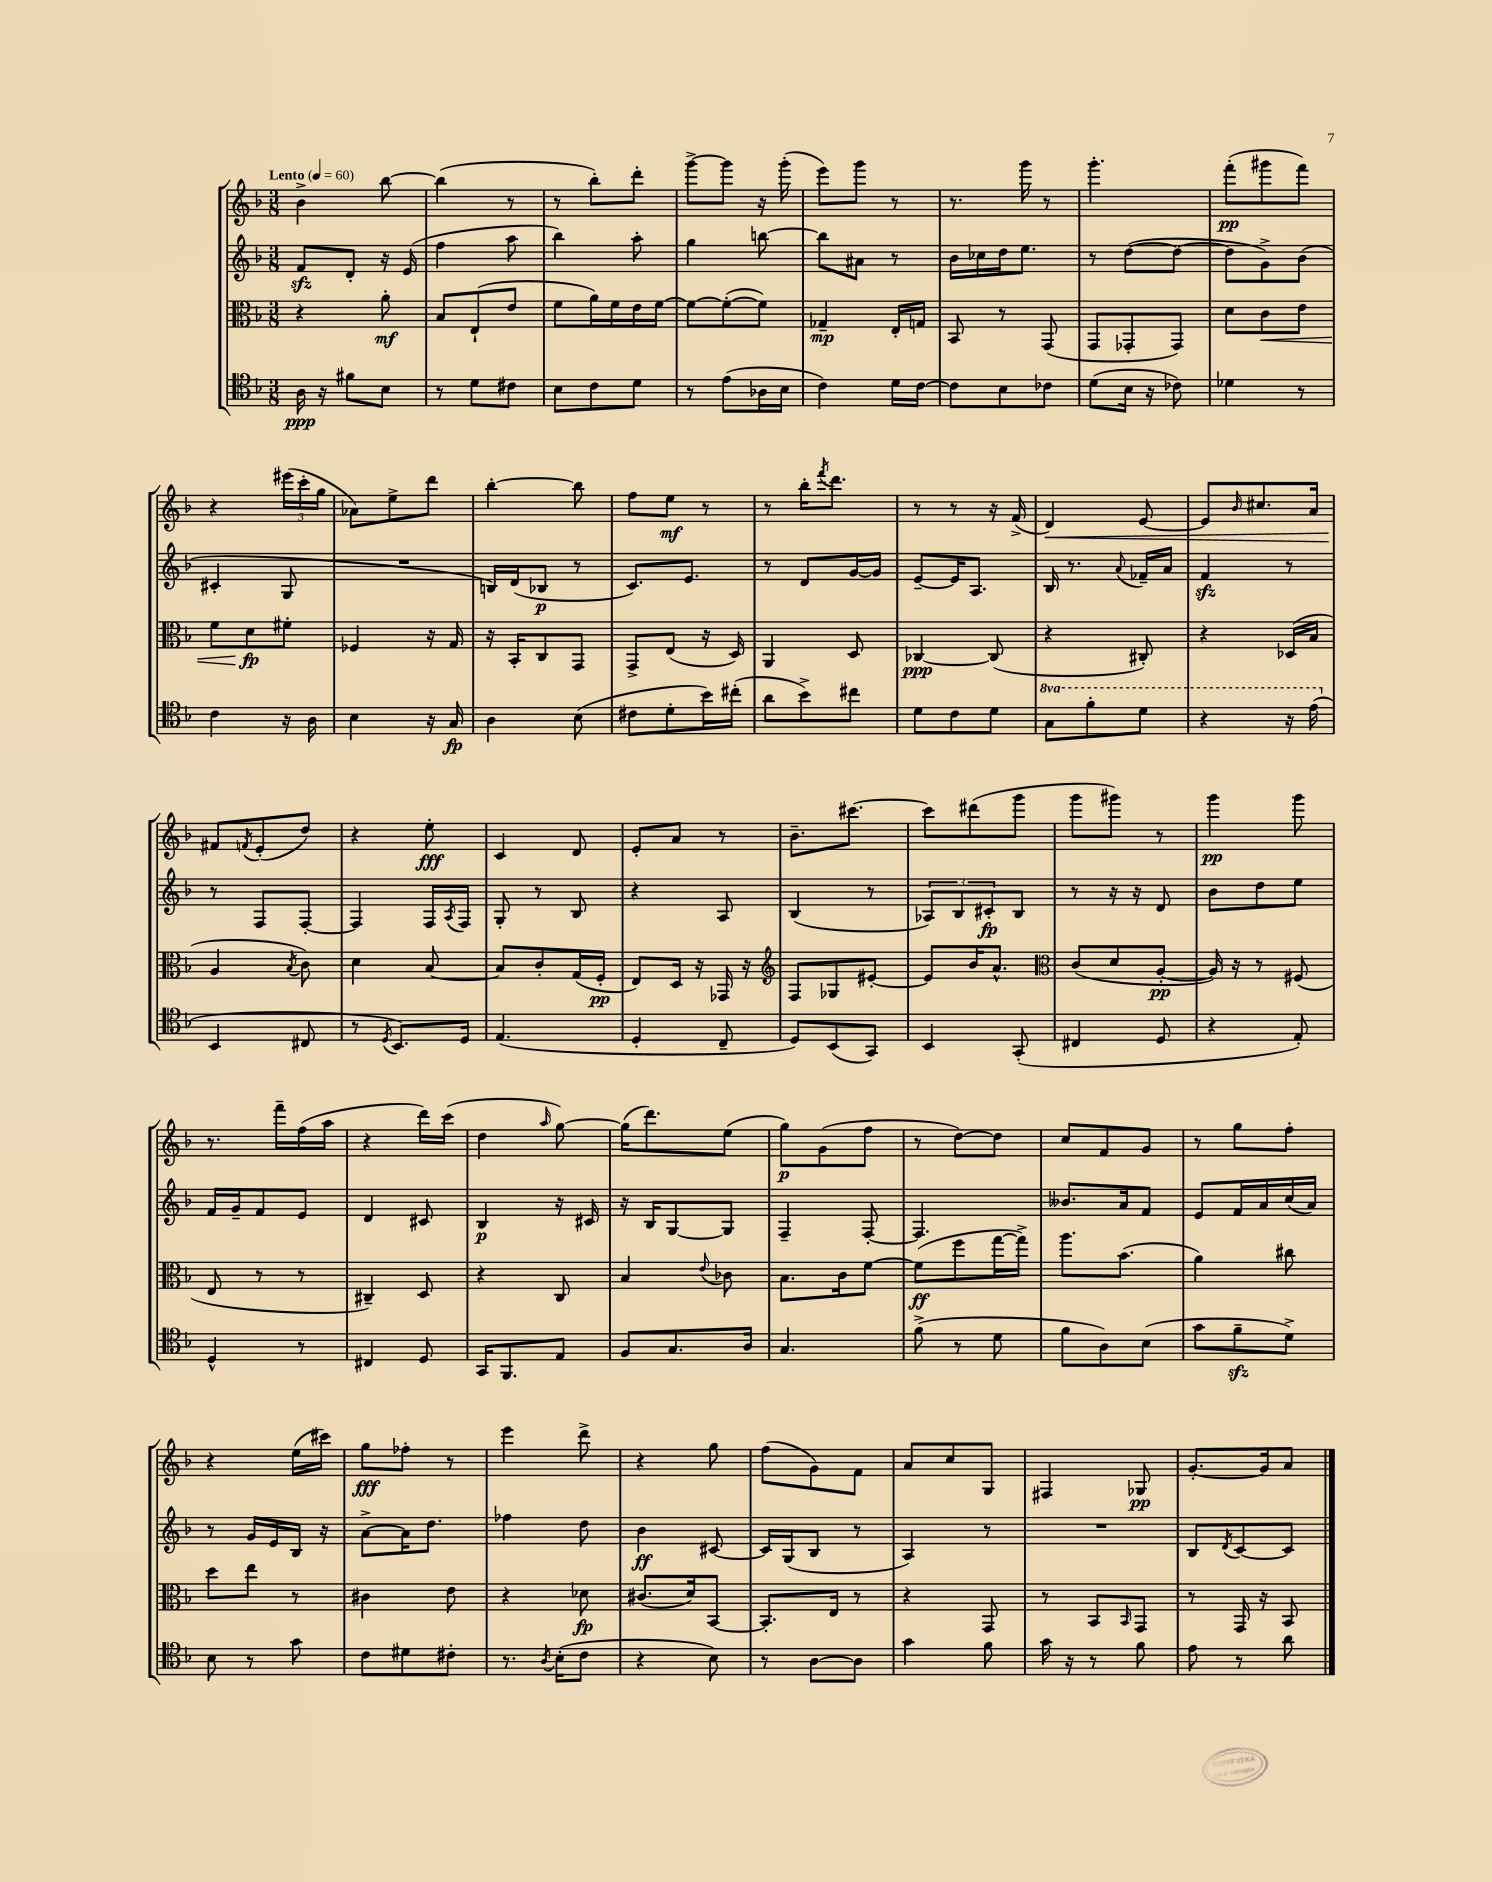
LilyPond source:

<<
\new StaffGroup <<
\new Staff = "s0" {
    \clef treble \key f \major \numericTimeSignature \time 3/8 \tempo "Lento" 4 = 60
    bes'4-> bes''8~ |
    bes''4( r8 |
    r8 bes''8-.) d'''8-. |
    g'''8~-> g'''8 r16 g'''16-.( |
    e'''8) g'''8 r8 |
    r8. g'''16 r8 |
    g'''4.-. |
    f'''8-.\pp( gis'''8 f'''8) |
    r4 \tuplet 3/2 { eis'''16( c'''16-. g''16 } |
    aes'8) e''8-> d'''8 |
    bes''4~-. bes''8 |
    f''8 e''8\mf r8 |
    r8 bes''16-. \acciaccatura { f'''8 } d'''8. |
    r8 r8 r16 f'16->( |
    d'4\<) e'8~ |
    e'8 \grace { bes'16 } cis''8. a'16 |
    fis'8\! \acciaccatura { f'8 } e'8-.( d''8) |
    r4 e''8-.\fff |
    c'4 d'8 |
    e'8-. a'8 r8 |
    bes'8.-- cis'''8.~ |
    cis'''8 dis'''8( g'''8 |
    g'''8 gis'''8) r8 |
    g'''4\pp g'''8 |
    r8. f'''16-- f''16( a''16 |
    r4 d'''16) c'''16( |
    d''4 \grace { a''16 } g''8~) |
    g''16( d'''8.) e''8( |
    g''8\p) g'8( f''8 |
    r8 d''8~) d''8 |
    c''8 f'8 g'8 |
    r8 g''8 f''8-. |
    r4 e''16( cis'''16) |
    g''8\fff fes''8-. r8 |
    e'''4 d'''8-> |
    r4 g''8 |
    f''8( g'8) f'8 |
    a'8 c''8 g8 |
    fis4 ges8\pp |
    g'8.~-. g'16 a'8 \bar "|." |
}
\new Staff = "s1" {
    \clef treble \key f \major \numericTimeSignature \time 3/8
    f'8\sfz d'8-. r16 e'16( |
    f''4 a''8 |
    bes''4) a''8-. |
    g''4 b''8~ |
    b''8 ais'8 r8 |
    bes'16 ces''16 d''16 e''8. |
    r8 d''8~( d''8~ |
    d''8 g'8->) bes'8( |
    cis'4-. g8 |
    R4. |
    b16) d'16( bes8\p r8 |
    c'8.) e'8. |
    r8 d'8 g'16~ g'16 |
    e'8~-- e'16 a8. |
    bes16 r8. \appoggiatura { a'8 } fes'16-- a'16 |
    f'4\sfz r8 |
    r8 f8 f8~-. |
    f4 f16 \acciaccatura { a8 } f16 |
    g8-. r8 bes8 |
    r4 a8 |
    bes4( r8 |
    \tuplet 3/2 { aes8) bes8 cis'8-.\fp } bes8 |
    r8 r16 r16 d'8 |
    bes'8 d''8 e''8 |
    f'16 g'16-- f'8 e'8 |
    d'4 cis'8 |
    bes4\p r16 cis'16 |
    r16 bes16 g8~ g8 |
    f4-- f8~-. |
    f4. |
    beses'8. a'16 f'8 |
    e'8 f'16 a'16 c''16( a'16) |
    r8 g'16 e'16 bes16 r16 |
    a'8~-> a'16 d''8. |
    fes''4 d''8 |
    bes'4\ff cis'8~ |
    cis'16 g16( bes8 r8 |
    a4) r8 |
    R4. |
    bes8 \acciaccatura { d'8 } c'8~ c'8 \bar "|." |
}
\new Staff = "s2" {
    \clef alto \key f \major \numericTimeSignature \time 3/8
    r4 a'8-.\mf |
    bes8 e8-!( e'8 |
    f'8 a'16) f'16 e'16 f'16~ |
    f'8~ f'8~-.( f'8) |
    ges4--\mp e16-. g16 |
    bes,8 r8 g,8( |
    g,8 ges,8-. ges,8) |
    d'8 c'8\< e'8 |
    f'8 d'8\fp\! fis'8-. |
    fes4 r16 g16 |
    r16 bes,16-. c8 g,8 |
    g,8-> e8( r16 d16) |
    a,4 d8 |
    ces4~\ppp ces8( |
    r4 cis8-.) |
    r4 des16( bes16 |
    a4 \acciaccatura { bes8 } c'8) |
    d'4 bes8~ |
    bes8 c'8-. g16( f16-.\pp |
    e8) d16 r16 ges,16 r16 |
    \clef treble f8 ges8 eis'8~-. |
    eis'8 bes'16 a'8.-^ |
    \clef alto c'8( d'8 a8~-.\pp |
    a16) r16 r8 fis8( |
    e8 r8 r8 |
    cis4--) d8 |
    r4 c8 |
    bes4 \appoggiatura { e'8 } ces'8 |
    bes8. c'16 f'8~ |
    f'8\ff( f''8 g''16~ g''16->) |
    a''8. bes'8.( |
    a'4) cis''8 |
    d''8 e''8 r8 |
    cis'4 e'8 |
    r4 des'8\fp |
    cis'8.( d'16) bes,8~ |
    bes,8.-. e16 r8 |
    r4 g,8 |
    r8 bes,8 \grace { bes,16 } g,8 |
    r8 g,16 r16 bes,8 \bar "|." |
}
\new Staff = "s3" {
    \clef tenor \key f \major \numericTimeSignature \time 3/8 \set Staff.ottavationMarkups = #ottavation-simple-ordinals
    a16\ppp r16 fis'8 bes8 |
    r8 d'8 cis'8 |
    bes8 c'8 d'8 |
    r8 e'8( aes16 bes16 |
    c'4) d'16 c'16~ |
    c'8 bes8 ces'8 |
    d'8( bes16 r16 ces'8) |
    des'4 r8 |
    c'4 r16 a16 |
    bes4 r16 g16\fp |
    a4 bes8( |
    cis'8 d'8-. bes'16) cis''16-.( |
    a'8 bes'8->) cis''8 |
    d'8 c'8 d'8 |
    \ottava #1 g'8 f''8-. d''8 |
    r4 r16 e''16( \ottava #0 |
    bes,4 cis8 |
    r8 \acciaccatura { d8 } bes,8.) d16 |
    e4.( |
    d4-. c8-- |
    d8) bes,8( g,8) |
    bes,4 g,8-.( |
    cis4 d8 |
    r4 e8-.) |
    d4-^ r8 |
    cis4 d8 |
    g,16 f,8. e8 |
    f8 g8. a16 |
    g4. |
    f'8->( r8 d'8 |
    f'8 a8) bes8( |
    g'8 f'8--\sfz d'8->) |
    bes8 r8 g'8 |
    c'8 dis'8 cis'8-. |
    r8. \acciaccatura { a8 } bes16-.( c'8 |
    r4 bes8) |
    r8 a8~ a8 |
    g'4 f'8 |
    g'16 r16 r8 f'8 |
    e'8 r8 a'8 \bar "|." |
}
>>
>>
\layout { \context { \Score \remove "Bar_number_engraver" } }
